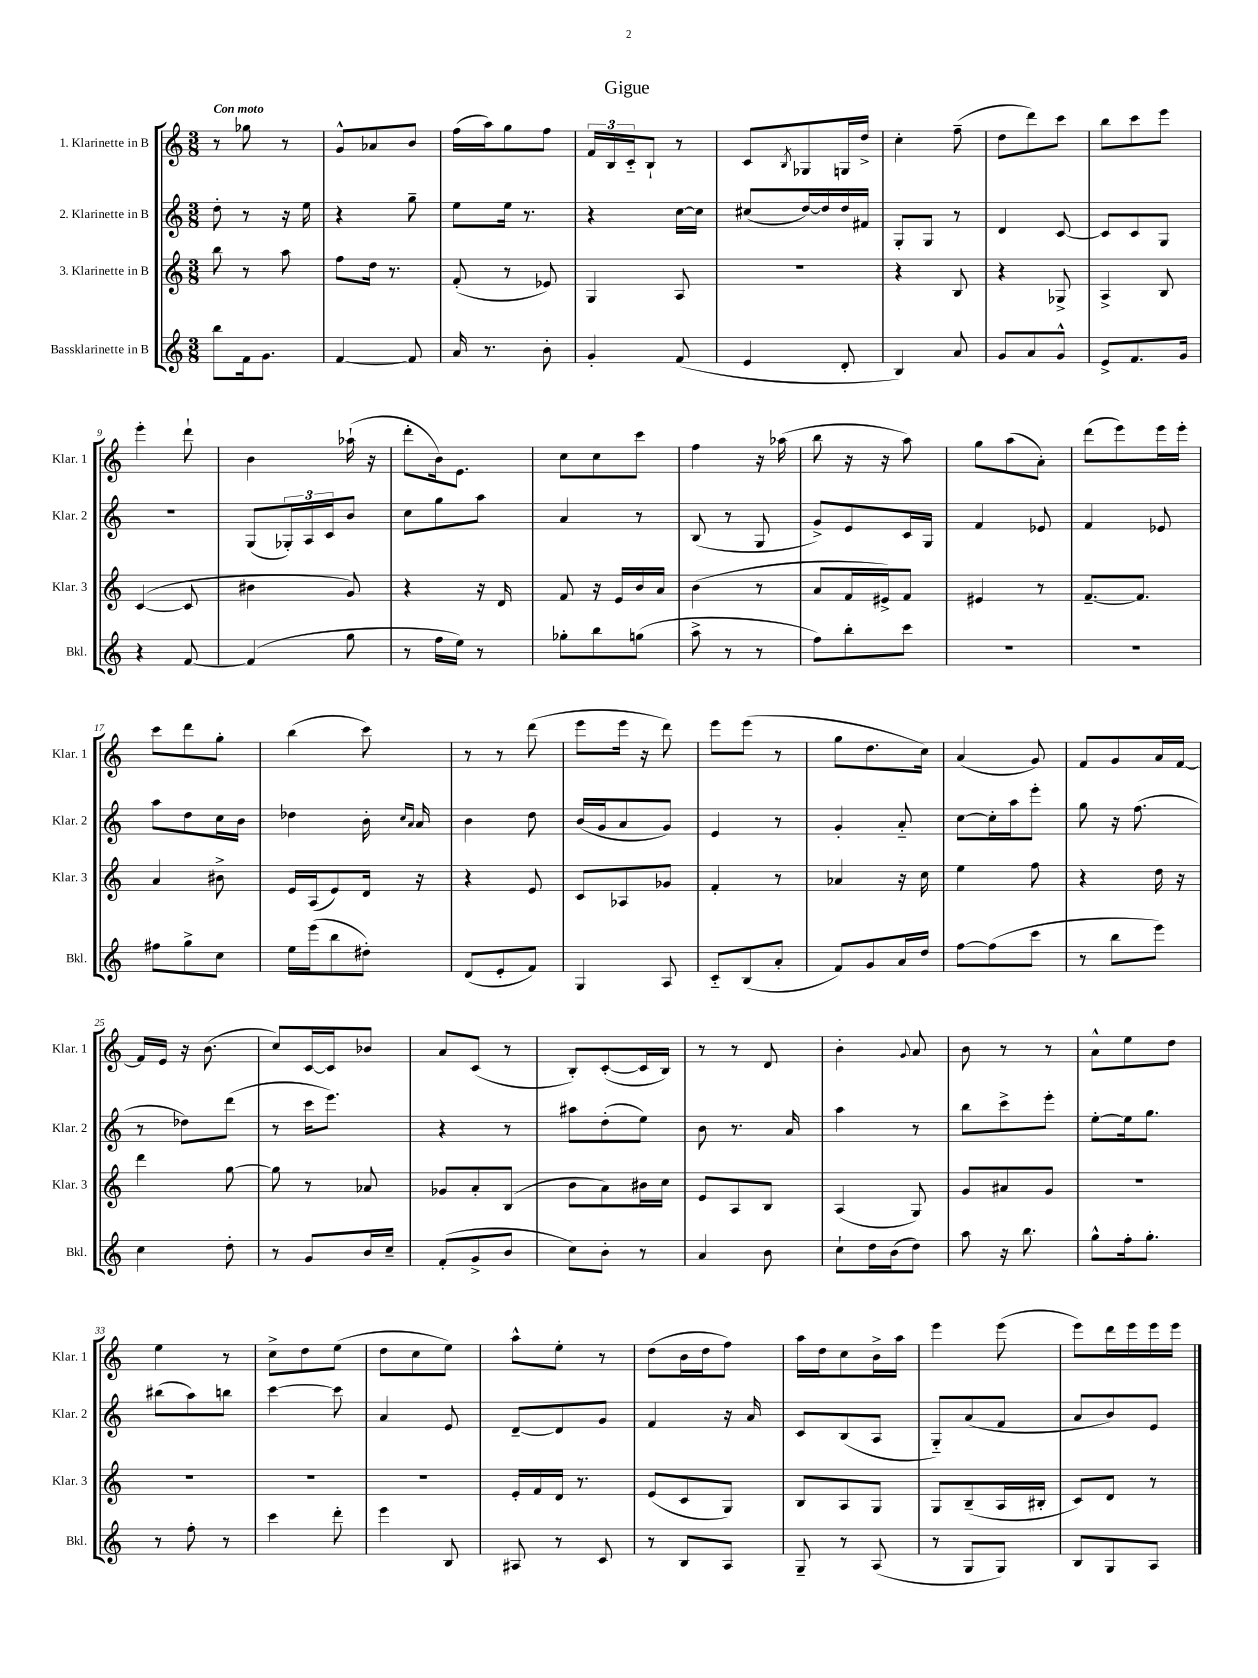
\header { title = "Gigue" }
<<
\new StaffGroup <<
\new Staff = "s0" \with { instrumentName = "1. Klarinette in B" shortInstrumentName = "Klar. 1" } {
    \clef treble \key c \major \numericTimeSignature \time 3/8 \tempo "Con moto"
    r8 ges''8 r8 |
    g'8-^ aes'8 b'8 |
    f''16( a''16) g''8 f''8 |
    \tuplet 3/2 { f'16 b16 c'16-_ } b8-! r8 |
    c'8 \acciaccatura { b8 } ges8 g16 d''16-> |
    c''4-. f''8--( |
    d''8 d'''8) c'''8 |
    b''8 c'''8 e'''8 |
    e'''4-. d'''8-! |
    b'4 aes''16-!( r16 |
    d'''8-. b'16) e'8. |
    c''8 c''8 c'''8 |
    f''4 r16 aes''16( |
    b''8 r16 r16 a''8) |
    g''8 a''8( a'8-.) |
    d'''8( e'''8) e'''16 e'''16-. |
    c'''8 d'''8 g''8-. |
    b''4( c'''8) |
    r8 r8 d'''8( |
    e'''8 e'''16 r16 d'''8) |
    e'''8 e'''8( r8 |
    g''8 d''8. c''16) |
    a'4( g'8) |
    f'8 g'8 a'16 f'16~ |
    f'16 e'16 r16 b'8.( |
    c''8) c'16~ c'16 bes'8 |
    a'8 c'8( r8 |
    b8-.) c'8~-.( c'16 b16) |
    r8 r8 d'8 |
    b'4-. \appoggiatura { g'8 } a'8 |
    b'8 r8 r8 |
    a'8-^ e''8 d''8 |
    e''4 r8 |
    c''8-> d''8 e''8( |
    d''8 c''8 e''8) |
    a''8-^ e''8-. r8 |
    d''8( b'16 d''16 f''8) |
    a''16 d''16 c''8 b'16-> a''16 |
    e'''4 e'''8( |
    e'''8) d'''16 e'''16 e'''16 e'''16 \bar "|." |
}
\new Staff = "s1" \with { instrumentName = "2. Klarinette in B" shortInstrumentName = "Klar. 2" } {
    \clef treble \key c \major \numericTimeSignature \time 3/8
    d''8-. r8 r16 e''16 |
    r4 g''8-- |
    e''8 e''16 r8. |
    r4 c''16~ c''16 |
    cis''8( d''16~) d''16 d''16 fis'16 |
    g8-. g8 r8 |
    d'4 c'8~ |
    c'8 c'8 g8 |
    r4. |
    g8( \tuplet 3/2 { ges16-.) a16 c'16 } b'8 |
    c''8 g''8 a''8 |
    a'4 r8 |
    b8( r8 g8 |
    g'8->) e'8 c'16 g16 |
    f'4 ees'8 |
    f'4 ees'8 |
    a''8 d''8 c''16 b'16 |
    des''4 b'16-. \grace { c''16 a'16 } a'16 |
    b'4 d''8 |
    b'16( g'16 a'8 g'8) |
    e'4 r8 |
    g'4-. a'8-_ |
    c''8~ c''16-. a''16 e'''8-. |
    g''8 r16 f''8.( |
    r8 des''8) d'''8( |
    r8 c'''16 e'''8.) |
    r4 r8 |
    ais''8 d''8-.( e''8) |
    b'8 r8. a'16 |
    a''4 r8 |
    b''8 c'''8-> e'''8-. |
    e''8~-. e''16 g''8. |
    bis''8( a''8) b''8 |
    c'''4~ c'''8 |
    a'4 e'8 |
    d'8~-- d'8 g'8 |
    f'4 r16 a'16 |
    c'8 b8( a8 |
    g8-_) a'8( f'8 |
    a'8 b'8) e'8 \bar "|." |
}
\new Staff = "s2" \with { instrumentName = "3. Klarinette in B" shortInstrumentName = "Klar. 3" } {
    \clef treble \key c \major \numericTimeSignature \time 3/8
    b''8 r8 a''8 |
    f''8 d''16 r8. |
    f'8-.( r8 ees'8) |
    g4 a8 |
    R4. |
    r4 b8 |
    r4 ges8-> |
    a4-> b8 |
    c'4~( c'8 |
    bis'4 g'8) |
    r4 r16 d'16 |
    f'8 r16 e'16 b'16 a'16 |
    b'4( r8 |
    a'8 f'16 eis'16->) f'8 |
    eis'4 r8 |
    f'8.~-- f'8. |
    a'4 bis'8-> |
    e'16 a16( e'8) d'16 r16 |
    r4 e'8 |
    c'8 aes8 ges'8 |
    f'4-. r8 |
    aes'4 r16 c''16 |
    e''4 f''8 |
    r4 d''16 r16 |
    d'''4 g''8~ |
    g''8 r8 aes'8 |
    ges'8 a'8-. b8( |
    b'8 a'8) bis'16 c''16 |
    e'8 a8 b8 |
    a4( g8) |
    g'8 ais'8 g'8 |
    R4. |
    R4. |
    R4. |
    R4. |
    e'16-. f'16 d'16 r8. |
    e'8( c'8 g8) |
    b8 a8 g8 |
    g8 b8--( a16 bis16-. |
    c'8) d'8 r8 \bar "|." |
}
\new Staff = "s3" \with { instrumentName = "Bassklarinette in B" shortInstrumentName = "Bkl." } {
    \clef treble \key c \major \numericTimeSignature \time 3/8
    b''8 f'16 g'8. |
    f'4~ f'8 |
    a'16 r8. b'8-. |
    g'4-. f'8( |
    e'4 d'8-. |
    b4) a'8 |
    g'8 a'8 g'8-^ |
    e'8-> f'8. g'16 |
    r4 f'8~ |
    f'4( g''8 |
    r8 f''16 e''16) r8 |
    ges''8-. b''8 g''8( |
    a''8-> r8 r8 |
    f''8) b''8-. c'''8 |
    R4. |
    R4. |
    fis''8 g''8-> c''8 |
    e''16 e'''16( b''8 dis''8-.) |
    d'8( e'8-. f'8) |
    g4 a8 |
    c'8-_ b8( a'8-. |
    f'8) g'8 a'16 d''16 |
    f''8~ f''8( c'''8 |
    r8 b''8 e'''8) |
    c''4 d''8-. |
    r8 g'8 b'16 c''16-- |
    f'8-.( g'8-> b'8 |
    c''8) b'8-. r8 |
    a'4 b'8 |
    c''8-! d''16 b'16( d''8) |
    a''8 r16 b''8. |
    g''8-^ f''16-. g''8.-. |
    r8 f''8-. r8 |
    c'''4 d'''8-. |
    e'''4 b8 |
    ais8 r8 c'8 |
    r8 b8 a8 |
    g8-- r8 a8( |
    r8 g8 g8) |
    b8 g8 a8 \bar "|." |
}
>>
>>
